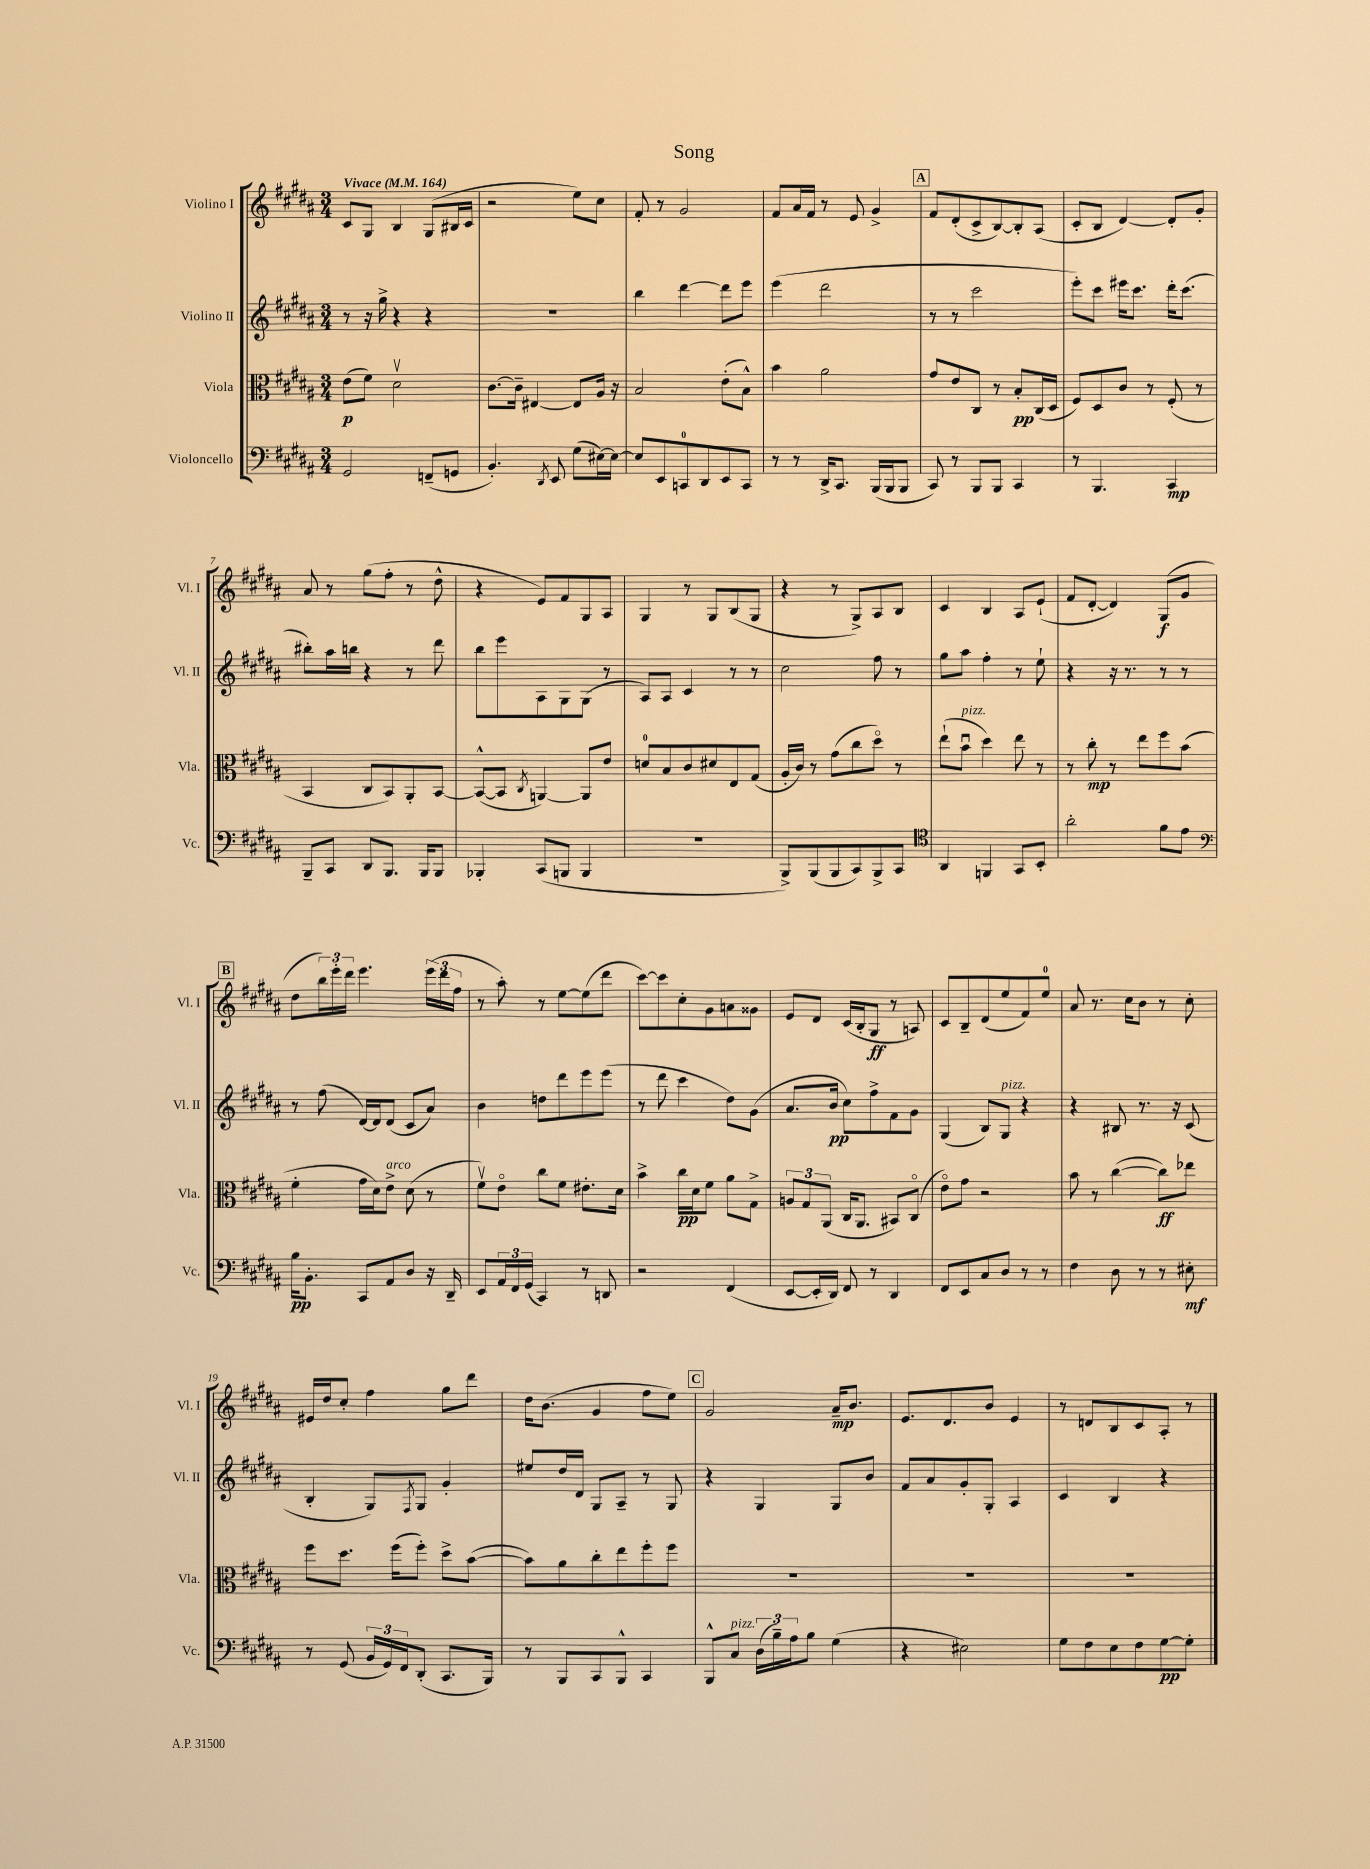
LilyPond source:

\header { title = "Song" }
<<
\new StaffGroup <<
\new Staff = "s0" \with { instrumentName = "Violino I" shortInstrumentName = "Vl. I" } {
    \clef treble \key b \major \numericTimeSignature \time 3/4 \tempo "Vivace" 4 = 164
    cis'8 gis8 b4 gis8( bis16 cis'16 |
    r2 e''8) cis''8 |
    fis'8-. r8 gis'2 |
    fis'8 ais'16 fis'16 r8 e'8 gis'4-> |
    \mark \markup { \box "A" } fis'8 dis'8-.( cis'8-> b8~) b8-. ais8( |
    cis'8-. b8 dis'4~) dis'8-. gis'8-. |
    ais'8 r8 gis''8( fis''8-. r8 dis''8-^ |
    r4 e'8) fis'8 gis8 ais8 |
    gis4 r8 gis8 b8( gis8 |
    r4 r8 gis8->) ais8 b8 |
    cis'4 b4 ais8 e'8-!( |
    fis'8 dis'8~-. dis'4) gis8\f( gis'8 |
    \mark \markup { \box "B" } dis''8 \tuplet 3/2 { b''16) e'''16-. dis'''16 } e'''4. \tuplet 3/2 { e'''16( dis'''16 fis''16 } |
    r8 ais''8-.) r8 e''8~ e''8( dis'''8 |
    cis'''8~) cis'''8 cis''8-. gis'8 a'8 gisis'8 |
    e'8 dis'8 cis'16( b16-. gis8\ff r8 a8) |
    cis'8 b8-- dis'8( e''8 fis'8) e''8-0 |
    ais'8 r8. cis''16 b'8 r8 cis''8-. |
    eis'16 dis''16 cis''8-. fis''4 gis''8 dis'''8 |
    dis''16 b'8.( gis'4 fis''8 e''8) |
    \mark \markup { \box "C" } gis'2 ais'16--\mp b'8. |
    e'8. dis'8. b'8 e'4 |
    r8 d'8 b8 cis'8 ais8-. r8 \bar "|." |
}
\new Staff = "s1" \with { instrumentName = "Violino II" shortInstrumentName = "Vl. II" } {
    \clef treble \key b \major \numericTimeSignature \time 3/4
    r8 r16 gis''16-> r4 r4 |
    R2. |
    b''4 dis'''4~ dis'''8 e'''8 |
    e'''4( dis'''2 |
    \mark \markup { \box "A" } r8 r8 cis'''2 |
    e'''8-.) cis'''8 eis'''16 cis'''8. dis'''16-. cis'''8.( |
    bis''8-.) ais''16 b''16 r4 r8 dis'''8 |
    b''8 e'''8 ais8 gis8 gis8( r8 |
    ais8) ais8 cis'4 r8 r8 |
    cis''2 fis''8 r8 |
    gis''8 ais''8 fis''4-. r8 e''8-! |
    r4 r16 r8. r8 r8 |
    \mark \markup { \box "B" } r8 fis''8( dis'16~) dis'16 dis'8( cis'8 ais'8) |
    b'4 d''8 dis'''8 e'''8 e'''8( |
    r8 dis'''8 cis'''4 dis''8) gis'8( |
    ais'8. b'16\pp cis''8) fis''8-> fis'8 gis'8 |
    gis4( b8) gis8^\markup { \italic "pizz." } r4 |
    r4 bis8 r8. r16 cis'8( |
    b4-. gis8) \acciaccatura { fis8 } gis8 gis'4-. |
    eis''8 dis''16 dis'16 gis8 ais8-- r8 gis8 |
    \mark \markup { \box "C" } r4 gis4 gis8 b'8 |
    fis'8 ais'8 gis'8-. gis8-. ais4 |
    cis'4 b4 r4 \bar "|." |
}
\new Staff = "s2" \with { instrumentName = "Viola" shortInstrumentName = "Vla." } {
    \clef alto \key b \major \numericTimeSignature \time 3/4
    e'8\p( fis'8) dis'2\upbow |
    cis'8.~ cis'16-- eis4~ eis8 ais16 r16 |
    b2 e'8-.( b8-^) |
    b'4 ais'2 |
    \mark \markup { \box "A" } gis'8 e'8 cis8 r8 b8-.\pp cis16( dis16 |
    fis8) dis8 cis'8 r8 fis8-.( r8 |
    b,4 cis8 b,8) ais,8-. b,8~ |
    b,8~-^( b,8 \acciaccatura { cis8 } a,4~) a,8 e'8 |
    d'8-0 b8 cis'8 dis'8 e8 gis8( |
    ais16-. cis'16) r8 gis'8( cis''8 dis''8\flageolet) r8 |
    e''8-!( b'8\downbow^\markup { \italic "pizz." } dis''4) e''8 r8 |
    r8 cis''8-.\mp r8 e''8 fis''8 b'8( |
    \mark \markup { \box "B" } fis'4-. gis'16 dis'16) e'8->^\markup { \italic "arco" } dis'8( r8 |
    fis'8\upbow) e'8\flageolet cis''8 fis'8 eis'8.-. dis'16 |
    b'4-> cis''16\pp dis'16 fis'8 ais'8 gis8-> |
    \tuplet 3/2 { a8 gis8 ais,8( } cis16 ais,8. bis,8) cis8\flageolet( |
    e'8\flageolet) gis'8 r2 |
    b'8 r8 cis''4~( cis''8\ff) ees''8 |
    fis''8 dis''8. fis''16( fis''8-.) dis''8-> b'8~( |
    b'8) ais'8 cis''8-. e''8 fis''8-. fis''8 |
    \mark \markup { \box "C" } R2. |
    R2. |
    R2. \bar "|." |
}
\new Staff = "s3" \with { instrumentName = "Violoncello" shortInstrumentName = "Vc." } {
    \clef bass \key b \major \numericTimeSignature \time 3/4
    gis,2 f,8--( g,8 |
    b,4.-.) \acciaccatura { dis,8 } e,8 gis8( eis16~) eis16~ |
    eis8 e,8 c,8-0 dis,8 e,8 c,8 |
    r8 r8 dis,16-> cis,8. b,,16( b,,16 b,,8 |
    \mark \markup { \box "A" } cis,8) r8 b,,8 b,,8 cis,4 |
    r8 b,,4. cis,4\mp |
    b,,8-- cis,8 dis,8 b,,8. b,,16 b,,8 |
    bes,,4-. cis,8( b,,8 b,,4 |
    R2. |
    b,,8->) b,,8( b,,8 cis,8) b,,8-> cis,8 |
    \clef tenor ais,4 f,4 gis,8 b,8-. |
    ais'2-. fis'8 e'8 |
    \mark \markup { \box "B" } \clef bass b16\pp b,8.-. cis,8 ais,8 dis8 r16 dis,16-- |
    e,8 \tuplet 3/2 { ais,16 fis,16 gis,16( } cis,4) r8 d,8 |
    r2 fis,4( |
    e,8~ e,16-. dis,16) fis,8 r8 dis,4 |
    fis,8 e,8 cis8 dis8 r8 r8 |
    fis4 dis8 r8 r8 eis8-.\mf |
    r8 gis,8( \tuplet 3/2 { b,16 gis,16) fis,16 } dis,8-.( cis,8. b,,16) |
    r8 b,,8 cis,8 b,,8-^ cis,4 |
    \mark \markup { \box "C" } b,,8-^ cis8^\markup { \italic "pizz." } \tuplet 3/2 { dis16( b16--) ais16 } b8 gis4( |
    r4 eis2) |
    gis8 fis8 e8 fis8 gis8~\pp gis8-. \bar "|." |
}
>>
>>
